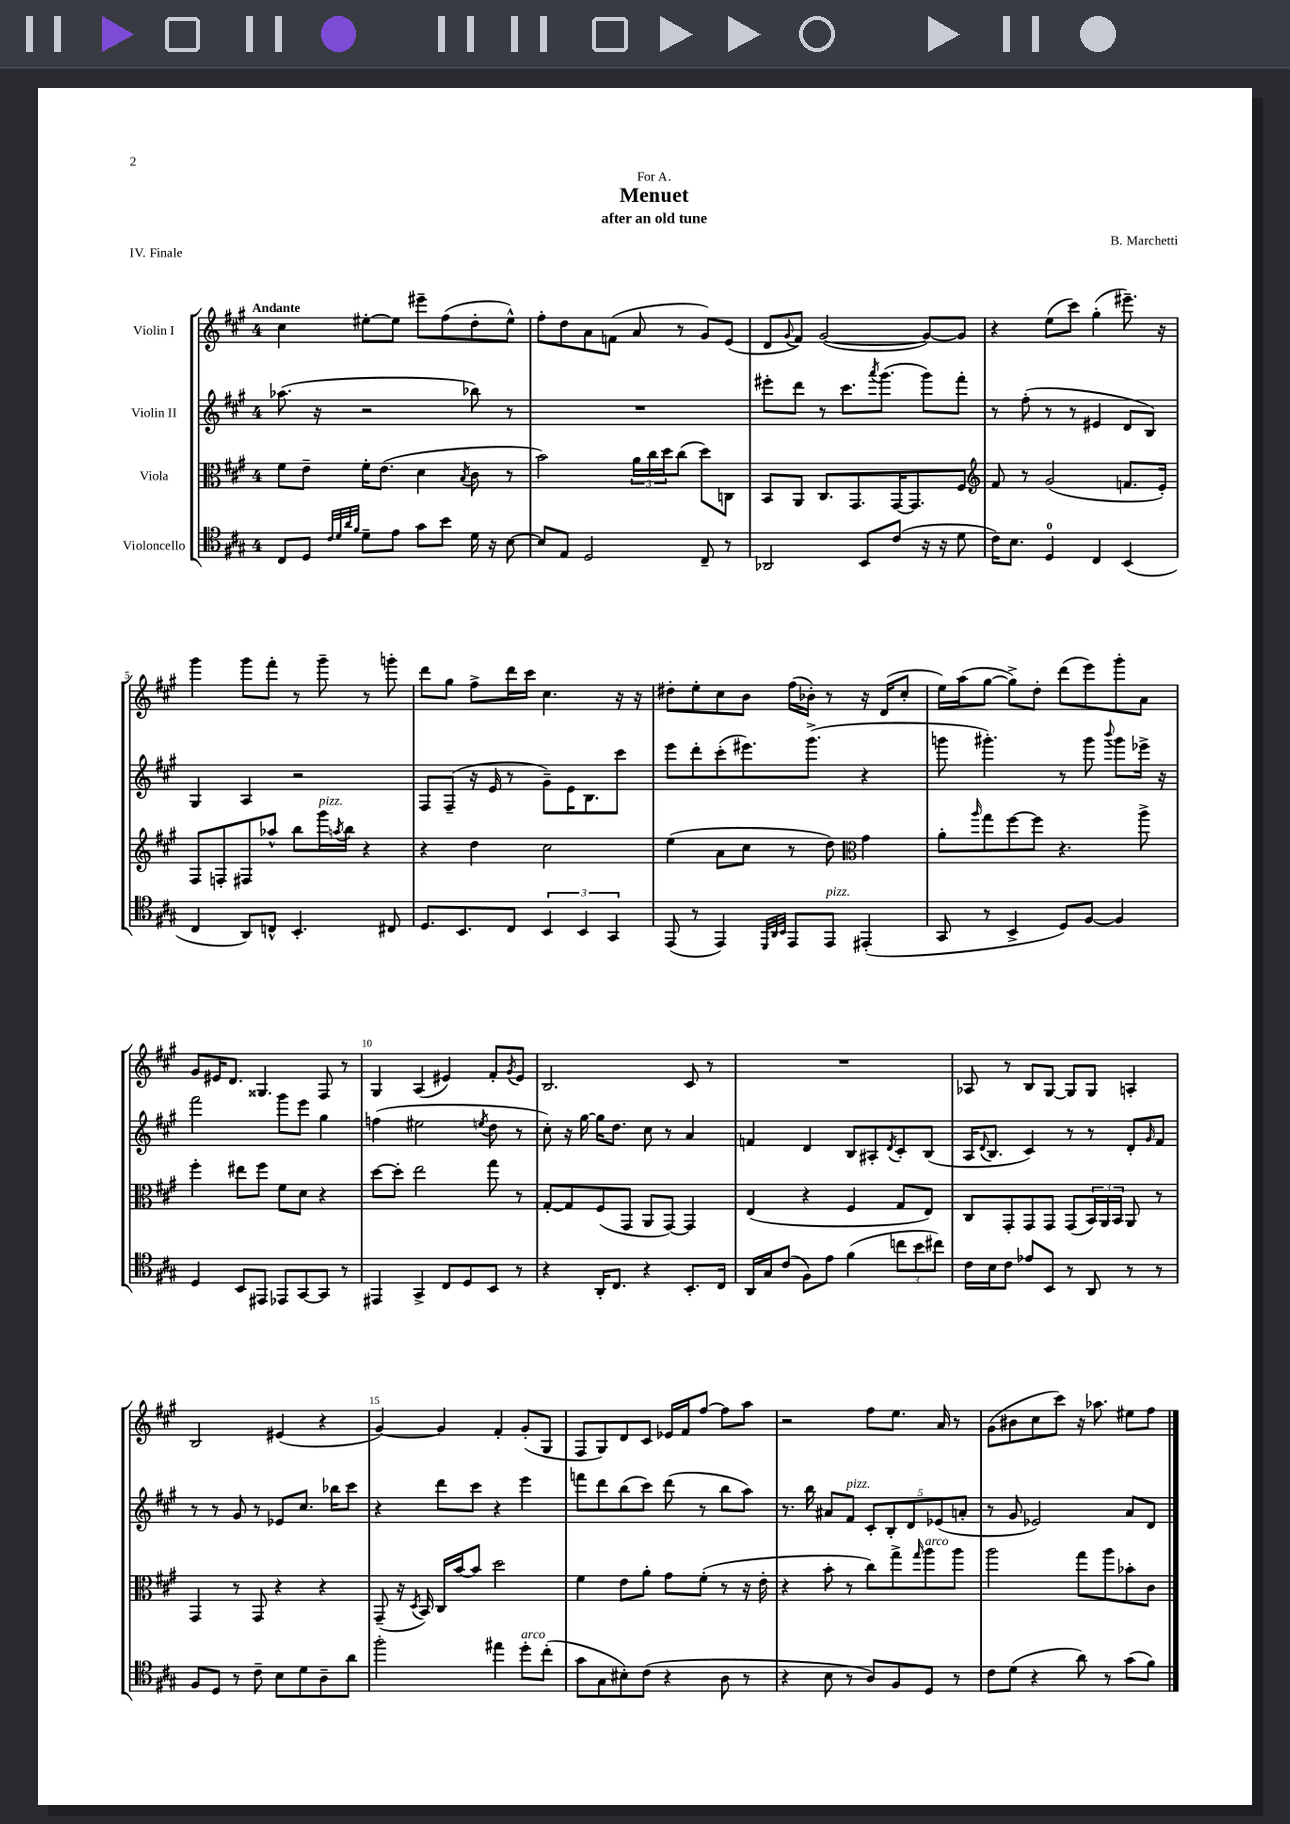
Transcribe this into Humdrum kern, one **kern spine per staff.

**kern	**kern	**kern	**kern
*staff4	*staff3	*staff2	*staff1
*clefC4	*clefC3	*clefG2	*clefG2
*k[f#c#g#]	*k[f#c#g#]	*k[f#c#g#]	*k[f#c#g#]
*M4/4	*M4/4	*M4/4	*M4/4
8C#/L	8f#\L	(8.aa-\	4cc#\
8D/J	8e~\J	.	.
.	.	16r	.
32qqc#/LLL	.	.	.
32qqd/	.	.	.
32qqa/	.	.	.
32qqf#/JJJ	.	.	.
8d~\L	16f#'\LK	2r	[8ee#'\L
.	(8.e\J	.	.
8e\J	.	.	8ee#\]J
8g#\L	4d\	.	8eee#~\L
8b\J	.	.	(8ff#\
.	8qB/	.	.
16d\	8c#\	8bb-\)	8dd'\
16r	.	.	.
[8B\	8r	8r	8ee#^^\J)
=	=	=	=
8B/]L	2b\)	1r	8ff#'\L
8E/J	.	.	8dd\
2D/	.	.	8a\
.	.	.	(8f\J
.	24a\LL	.	8a/
.	24cc#\	.	.
.	24dd\J	.	.
.	(8cc#\J	.	8r
8C#~/	8dd\L)	.	8g#/L)
8r	8C\J	.	(8e/J
=	=	=	=
2AA-/	8BB/L	8eee#'\L	8d/L
.	.	.	8qqg#/
.	8AA/J	8ddd\J	8f#/J)
.	8.C#/L	8r	([2g#/
.	.	8.ccc#\L	.
.	8.GG#/	.	.
8BB/L	.	.	.
.	.	8qaaa/	.
.	.	(8.ggg#\J	.
(8c#/J	[16GG#/K	.	.
.	8.GG#/]	.	.
16r	.	8ggg#\L)	8g#/_L)
16r	.	.	.
8d\	8F#/J	8fff#'\J	8g#/]J
=	=	=	=
*	*clefG2	*	*
16c#\LK)	8f#/	8r	4r
8.B\J	.	.	.
.	8r	(8ff#'\	.
4D/	(2g#/	8r	(8ee\L
.	.	8r	8ccc#\J)
4C#/	.	4e#/	(4gg#'\
(4BB/	8.f/L	8d/L	8.eee#~\)
.	.	8B/J)	.
.	16e'/Jk)	.	16r
=	=	=	=
4C#/	8F#/L	4G#/	4ggg#\
.	8F'/	.	.
8AA/L)	8F#/	4A/	8ggg#\L
8C^^/J	8aa-^^/J	.	8fff#'\J
4.BB'/	8bb\L	2r	8r
.	16ggg#\L	.	8ggg#~\
.	8qaa/	.	.
.	16bb\JJ	.	.
.	4r	.	8r
8C#/	.	.	8ggg'\
=	=	=	=
8.D/L	4r	8F#/L	8ddd\L
.	.	(8F#~/J	8gg#\J
8.BB/	.	.	.
.	4dd\	16r	8ff#^\L
.	.	16e/	.
8C#/J	.	8r	16ddd\L
.	.	.	16ccc#\JJ
6BB/	2cc#\	8g#~\L)	4.cc#\
.	.	16e\K	.
6BB/	.	.	.
.	.	8.B\	.
6GG#/	.	.	.
.	.	8ccc#\J	16r
.	.	.	16r
=	=	=	=
(8EE/	(4ee\	8eee\L	8dd#'\L
8r	.	8ddd'\	8ee'\
4EE/)	8a\L	(8ccc#'\	8cc#\
.	8cc#\J	8.eee#\)	8b\J
32qqDD/LLL	.	.	.
32qqAA/	.	.	.
32qqBB/JJJ	.	.	.
8EE/L	8r	.	(16ff#\LL
.	.	(8.ggg#^\J	16b-'\JJ)
8EE/J	8dd\)	.	8r
*	*clefC3	*	*
(4EE#'/	4g#\	4r	16r
.	.	.	(16d/LK
.	.	.	8cc#'/J
=	=	=	=
8GG#/	8a'\L	8ggg\	16ee\LL)
.	.	.	(16aa\J
.	16qqaa/	.	.
8r	8gg#\	4.ggg#'\)	[8gg#\J
4BB^/	[8ff#\	.	8gg#^\]L)
.	8ff#\]J	.	8dd'\J
8D/L)	4.r	8r	(8ddd\L
[8F#/J	.	8ggg#\	8eee\)
.	.	8qqbbb/	.
4F#/]	.	8ggg#\L	8ggg#'\
.	8aa^\	16eee-^\Jk	8a\J
.	.	16r	.
=	=	=	=
4D/	4ff#'\	2fff#\	8g#/L
.	.	.	16e#/K
.	.	.	8.d/J
8BB/L	8ee#\L	.	.
8EE#/J	8ff#\J	.	4.G##/
8EE-/L	8f#\L	8ggg#\L	.
[8GG#/	8d\J	8eee\J	.
8GG#/]J	4r	4gg#\	8F#/
8r	.	.	8r
=	=	=	=
4EE#/	[8dd\L	(4ff\	4G#/
.	8dd'\]J	.	.
4GG#^/	2ee\	2ee#\	(4A/
8C#/L	.	.	4e#/)
8D/	.	.	.
.	.	8qee/	.
8BB/J	8gg#\	8dd\	8f#'/L
.	.	.	8qg#/
8r	8r	8r	8e#/J
=	=	=	=
4r	[8G#'/L	8cc#'\)	2.B/
.	8G#/]	16r	.
.	.	[16gg#\	.
16AA'/LK	(8F#/	16gg#\]LK	.
8.C#/J	.	8.dd\J	.
.	8GG#/J	.	.
4r	8AA/L	8cc#\	.
.	[8GG#/J)	8r	.
8.BB'/L	4GG#/]	4a/	8c#/
.	.	.	8r
16C#/Jk	.	.	.
=	=	=	=
16AA/LL	(4E/	4f/	1r
16G#/J	.	.	.
(8c#/J	.	.	.
8F#\L)	4r	4d/	.
8e\J	.	.	.
(4f#\	4F#/	8B/L	.
.	.	8A#'/	.
.	.	8qd/	.
12cc\L	8G#/L	8c#'/	.
12b\	.	.	.
.	8E/J)	(8B/J	.
12cc#\J)	.	.	.
=	=	=	=
16c#\LL	8C#/L	16A/LK	8A-/
.	.	8qqd/	.
16B\J	.	8.B/J	.
8c#\J	8GG#'/	.	8r
8e-/L	8GG#/	4c#/)	8B/L
8BB/J	8GG#/J	.	[8G#/J
8r	(8GG#/L	8r	8G#/]L
8AA/	24BB/L)	8r	8G#/J
.	24AA/	.	.
.	24BB/JJ	.	.
8r	8AA/	8d'/L	4A'/
.	.	16qqg#/	.
8r	8r	8f#/J	.
=	=	=	=
8F#/L	4GG#/	8r	2B/
8D/J	.	8r	.
8r	8r	8g#/	.
8c#~\	8GG#/	8r	.
8B\L	4r	8e-/L	(4e#/
8d\	.	8.cc#/J	.
8A~\	4r	.	4r
.	.	16bb-\LK	.
8a\J	.	8ccc#\J	.
=	=	=	=
2ff#'\	(8GG#~/	4r	[4g#/)
.	16r	.	.
.	8qD/	.	.
.	16BB/)	.	.
.	16C#/LL	8ddd\L	4g#/]
.	[16b/J	.	.
.	8b/]J	8ccc#\J	.
4ee#\	2dd\	4r	4f#'/
8dd'\L	.	4eee\	(8g#'/L
(8cc#'\J	.	.	8G#/J
=	=	=	=
8g#\L	4f#\	8fff\L	8F#/L
8G#\	.	8ddd\	8G#/)
8B#'\)	8e\L	(8bb\	8d/
(8c#\J	8a'\J	8ccc#\J)	8c#/J
4r	8g#\L	(8ddd\	16e-/LL
.	.	.	16f#/J
.	(8f#'\J	8r	[8ff#/J
8A\	8r	8bb\L	8ff#\]L
8r	16r	8aa\J)	8aa\J
.	16e'\	.	.
=	=	=	=
4r	4r	8.r	2r
.	.	16bb\	.
8B\	8b'\	8a#/L	.
8r	8r	8f#/J	.
8A/L)	8cc#\L)	10c#'/L	8ff#\L
.	.	10B'/	.
8F#/	8gg#^\	.	8.ee\J
.	.	10d/	.
.	16qqgg#/	.	.
8D/J	8aa\	.	.
.	.	(10e-/	.
.	.	.	16a/
8r	8aa\J	.	8r
.	.	10a'/J	.
=	=	=	=
8c#\L	2aa\	8r	(8g#\L
(8d\J	.	8g#/	8b#\
4r	.	2e-/)	8cc#\
.	.	.	8ccc#\J)
8a\)	8gg#\L	.	16r
.	.	.	8.aa-\
8r	8aa\	.	.
(8g#\L	8b-'\	8a/L	8ee#\L
8f#\J)	8c#\J	8d/J	8ff#\J
==	==	==	==
*-	*-	*-	*-
